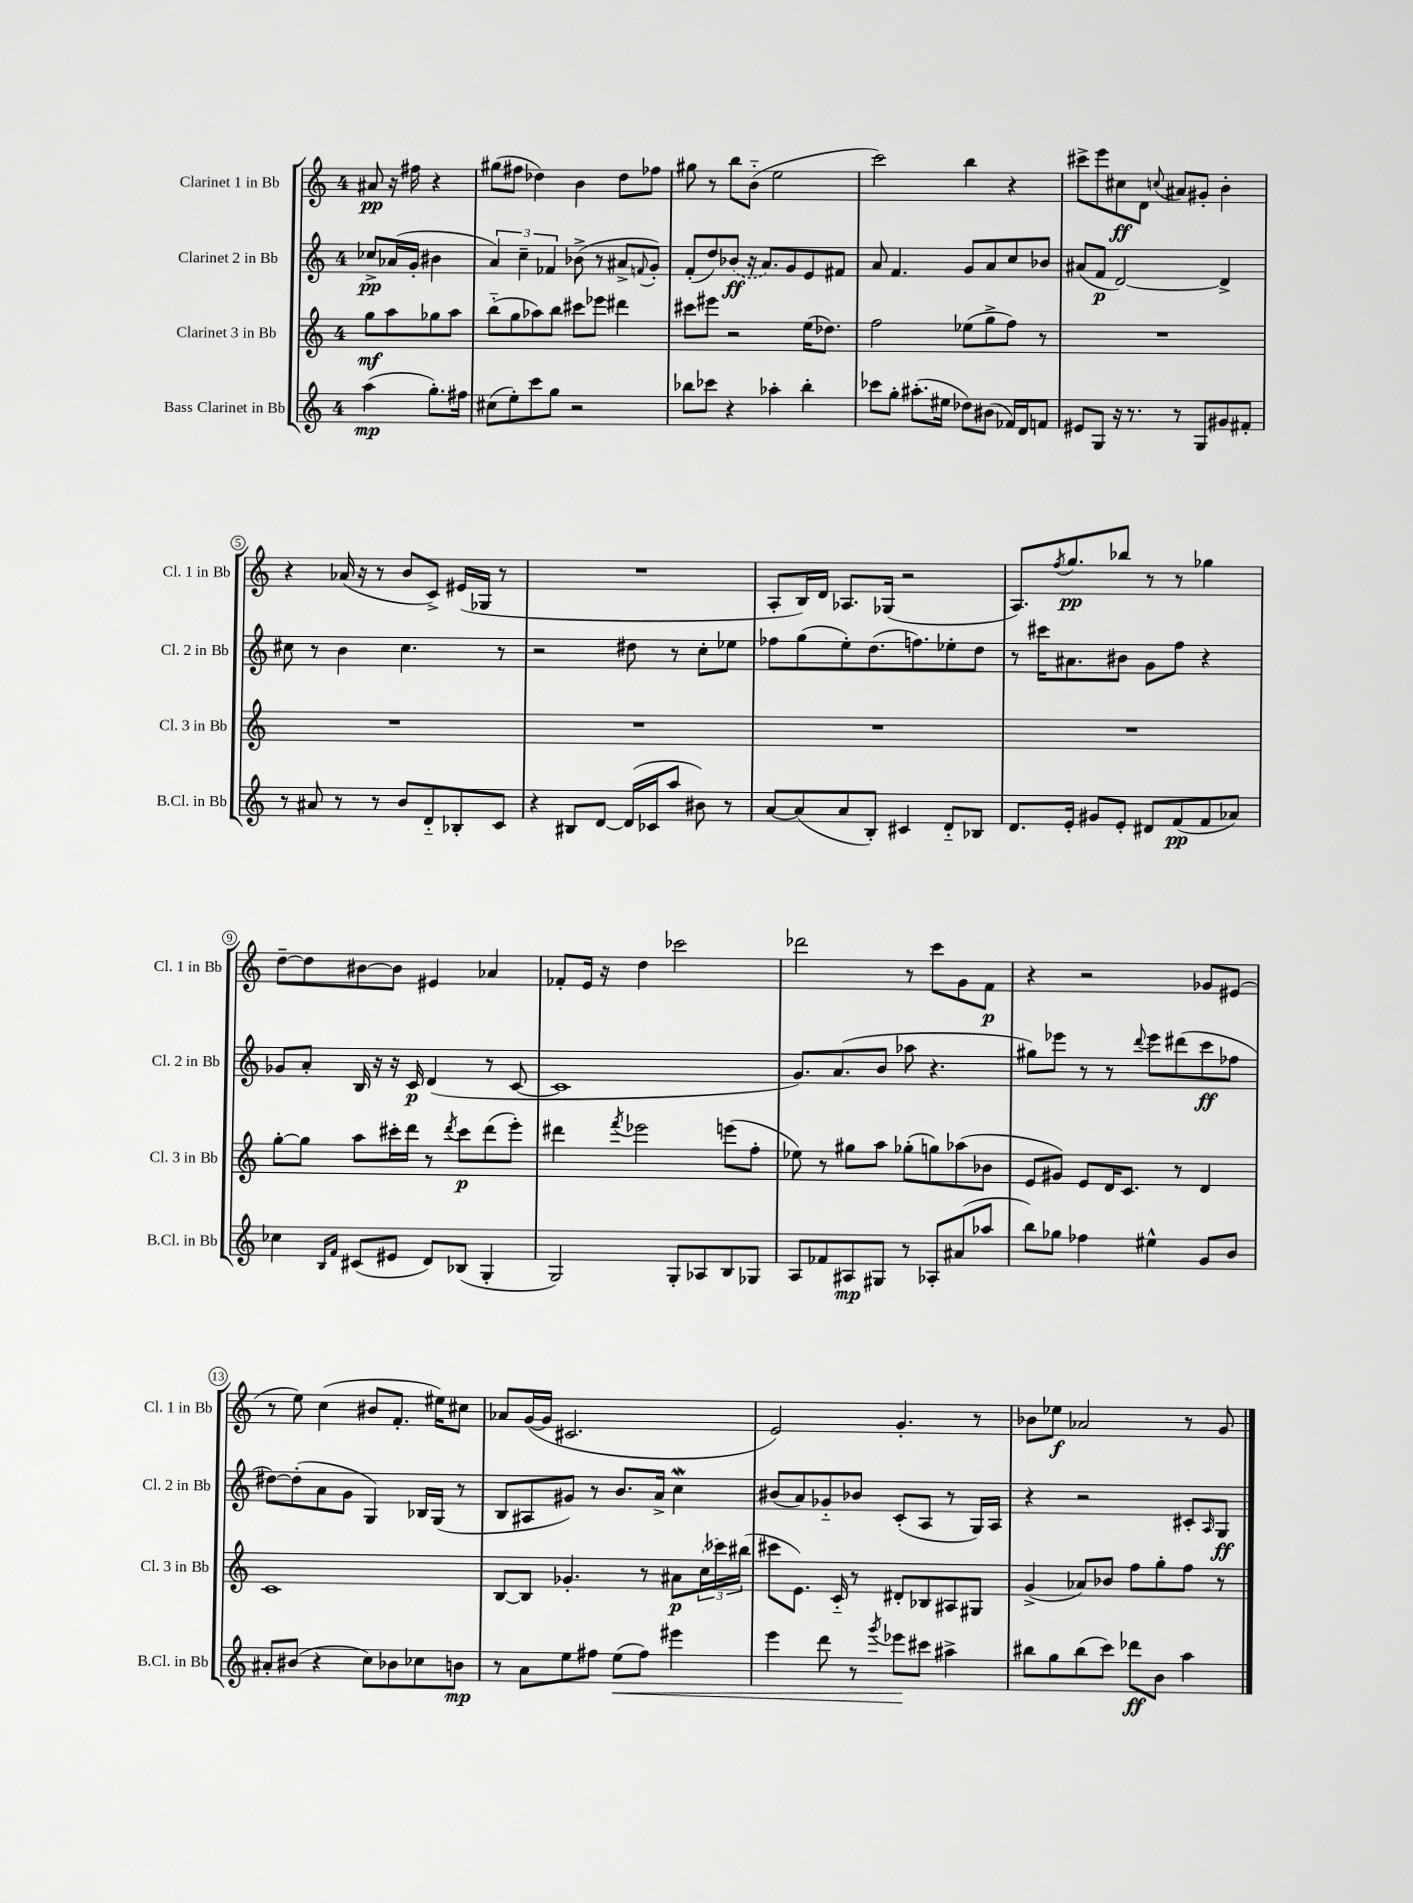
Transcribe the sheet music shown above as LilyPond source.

<<
\new StaffGroup <<
\new Staff = "s0" \with { instrumentName = "Clarinet 1 in Bb" shortInstrumentName = "Cl. 1 in Bb" } {
    \clef treble \key c \major \once \override Staff.TimeSignature.style = #'single-digit \time 4/4 \partial 2
    ais'8\pp r16 fis''16 r4 |
    gis''8( fis''8 des''4) b'4 des''8 fes''8 |
    gis''8 r8 b''8 b'8-_( e''2 |
    c'''2) b''4 r4 |
    cis'''8-> e'''8 cis''8\ff d'8 \appoggiatura { c''8 } ais'8 gis'8-. b'4-. |
    r4 aes'16( r16 r8 b'8 c'8->) eis'16( ges16 r8 |
    R1 |
    a8-. b16) d'16 aes8. ges16( r2 |
    a8.) \acciaccatura { f''8 } g''8.\pp bes''8 r8 r8 ges''4 |
    d''8~-- d''8 bis'8~ bis'8 eis'4 aes'4 |
    fes'8-. e'16 r16 d''4 ces'''2 |
    des'''2 r8 c'''8 g'8 f'8\p |
    r4 r2 ges'8 eis'8( |
    r8 e''8) c''4( bis'8 f'8.-. eis''16) cis''8 |
    aes'8 g'16~( g'16 cis'2. |
    e'2) g'4.-. r8 |
    bes'8 ees''8\f aes'2 r8 g'8 \bar "|." |
}
\new Staff = "s1" \with { instrumentName = "Clarinet 2 in Bb" shortInstrumentName = "Cl. 2 in Bb" } {
    \clef treble \key c \major \once \override Staff.TimeSignature.style = #'single-digit \time 4/4 \partial 2
    ces''8->\pp aes'16( g'16-. bis'4 |
    \tuplet 3/2 { a'4) c''4-- fes'4 } bes'8->( r8 ais'8-> \appoggiatura { f'8 } g'8-.) |
    f'8-.( d''8) \once \slurDashed bes'8\ff( r16 a'8.) g'8 e'8 fis'8 |
    a'8 f'4. g'8 a'8 c''8 bes'8 |
    ais'8( f'8\p d'2~) d'4-> |
    cis''8 r8 b'4 cis''4. r8 |
    r2 dis''8 r8 c''8-. ees''8 |
    fes''8 g''8( e''8-.) d''8.( f''8.) ees''8-. d''8 |
    r8 cis'''16 ais'8. bis'8 g'8 f''8 r4 |
    ges'8 a'8-. b16 r16 r16 c'16\p d'4( r8 c'8~ |
    c'1 |
    g'8.) a'8.( b'8 aes''8 r4. |
    gis''8) ees'''8 r8 r8 \appoggiatura { d'''8 } ees'''8 dis'''8( c'''8\ff fes''8 |
    dis''8~) dis''8-.( a'8 g'8 g4) bes16 g16( r8 |
    b8 ais8 gis'8) r8 b'8. a'16-> c''4\mordent |
    bis'8( a'8) ges'8-_ bes'8 c'8-.( a8 r8 g16) a16 |
    r4 r2 cis'8-. \grace { a16 } g8\ff \bar "|." |
}
\new Staff = "s2" \with { instrumentName = "Clarinet 3 in Bb" shortInstrumentName = "Cl. 3 in Bb" } {
    \clef treble \key c \major \once \override Staff.TimeSignature.style = #'single-digit \time 4/4 \partial 2
    g''8\mf a''8 ges''8 a''8 |
    b''8-_( g''8 aes''8) b''8 cis'''8 ees'''8 dis'''4 |
    cis'''8 eis'''8 r2 e''16( des''8.) |
    f''2 ees''8( g''8-> f''8) r8 |
    R1 |
    R1 |
    R1 |
    R1 |
    R1 |
    g''8~-. g''8 a''8 cis'''16-. d'''16 r8 \acciaccatura { d'''8 } cis'''8\p d'''8( e'''8-.) |
    dis'''4 \acciaccatura { f'''8 } ees'''2 e'''8( f''8-. |
    ees''8) r8 gis''8 a''8 ges''8-.( g''8) aes''8( bes'8 |
    e'8 gis'8) e'8 d'16 c'8. r8 d'4 |
    c'1 |
    b8~ b8 ges'4.-. r8 ais'8\p \tuplet 3/2 { \once \slurDashed c''16( ces'''16) bis''16( } |
    cis'''8 e'8.) c'16-_ r8 dis'8-. bes8 ais8 gis8 |
    g'4->( aes'8) bes'8 f''8 g''8-. f''8 r8 \bar "|." |
}
\new Staff = "s3" \with { instrumentName = "Bass Clarinet in Bb" shortInstrumentName = "B.Cl. in Bb" } {
    \clef treble \key c \major \once \override Staff.TimeSignature.style = #'single-digit \time 4/4 \partial 2
    a''4\mp( g''8.-.) fis''16 |
    cis''8( e''8-.) c'''8 g''8 r2 |
    bes''8 ces'''8 r4 aes''4-. bes''4-. |
    ces'''8 g''8-. ais''8.-.( eis''16 des''8) bis'8( fes'16) d'16 f'8 |
    eis'8 g8 r16 r8. r8 g8 gis'8 fis'8-. |
    r8 ais'8 r8 r8 b'8 d'8-_ bes8-. c'8 |
    r4 bis8 d'8~ d'16( ces'16 a''8 bis'8) r8 |
    a'8~ a'8( a'8 b8-.) cis'4 d'8-_ bes8 |
    d'8. e'16-. gis'8 e'8-. dis'8 f'8\pp( f'8 aes'8) |
    ces''4 \grace { b16 f'16 } cis'8( eis'8 d'8) bes8( g4-. |
    g2) g8-. aes8 b8 ges8 |
    a8 fes'8 ais8\mp gis8 r8 aes8-. ais'8( aes''8 |
    b''8) ges''8 fes''4 eis''4-^ g'8 b'8 |
    ais'8-. bis'8( r4 c''8) bes'8 ces''8 b'8\mp |
    r8 a'8 e''8 fis''8 e''8\<( fis''8) eis'''4 |
    e'''4 d'''8 r8 \acciaccatura { g'''8 } ees'''8\! cis'''8 ais''4-> |
    bis''8 g''8 bis''8( c'''8) des'''8\ff b'8 a''4 \bar "|." |
}
>>
>>
\layout { \context { \Score \override BarNumber.stencil = #(make-stencil-circler 0.1 0.3 ly:text-interface::print) } }
